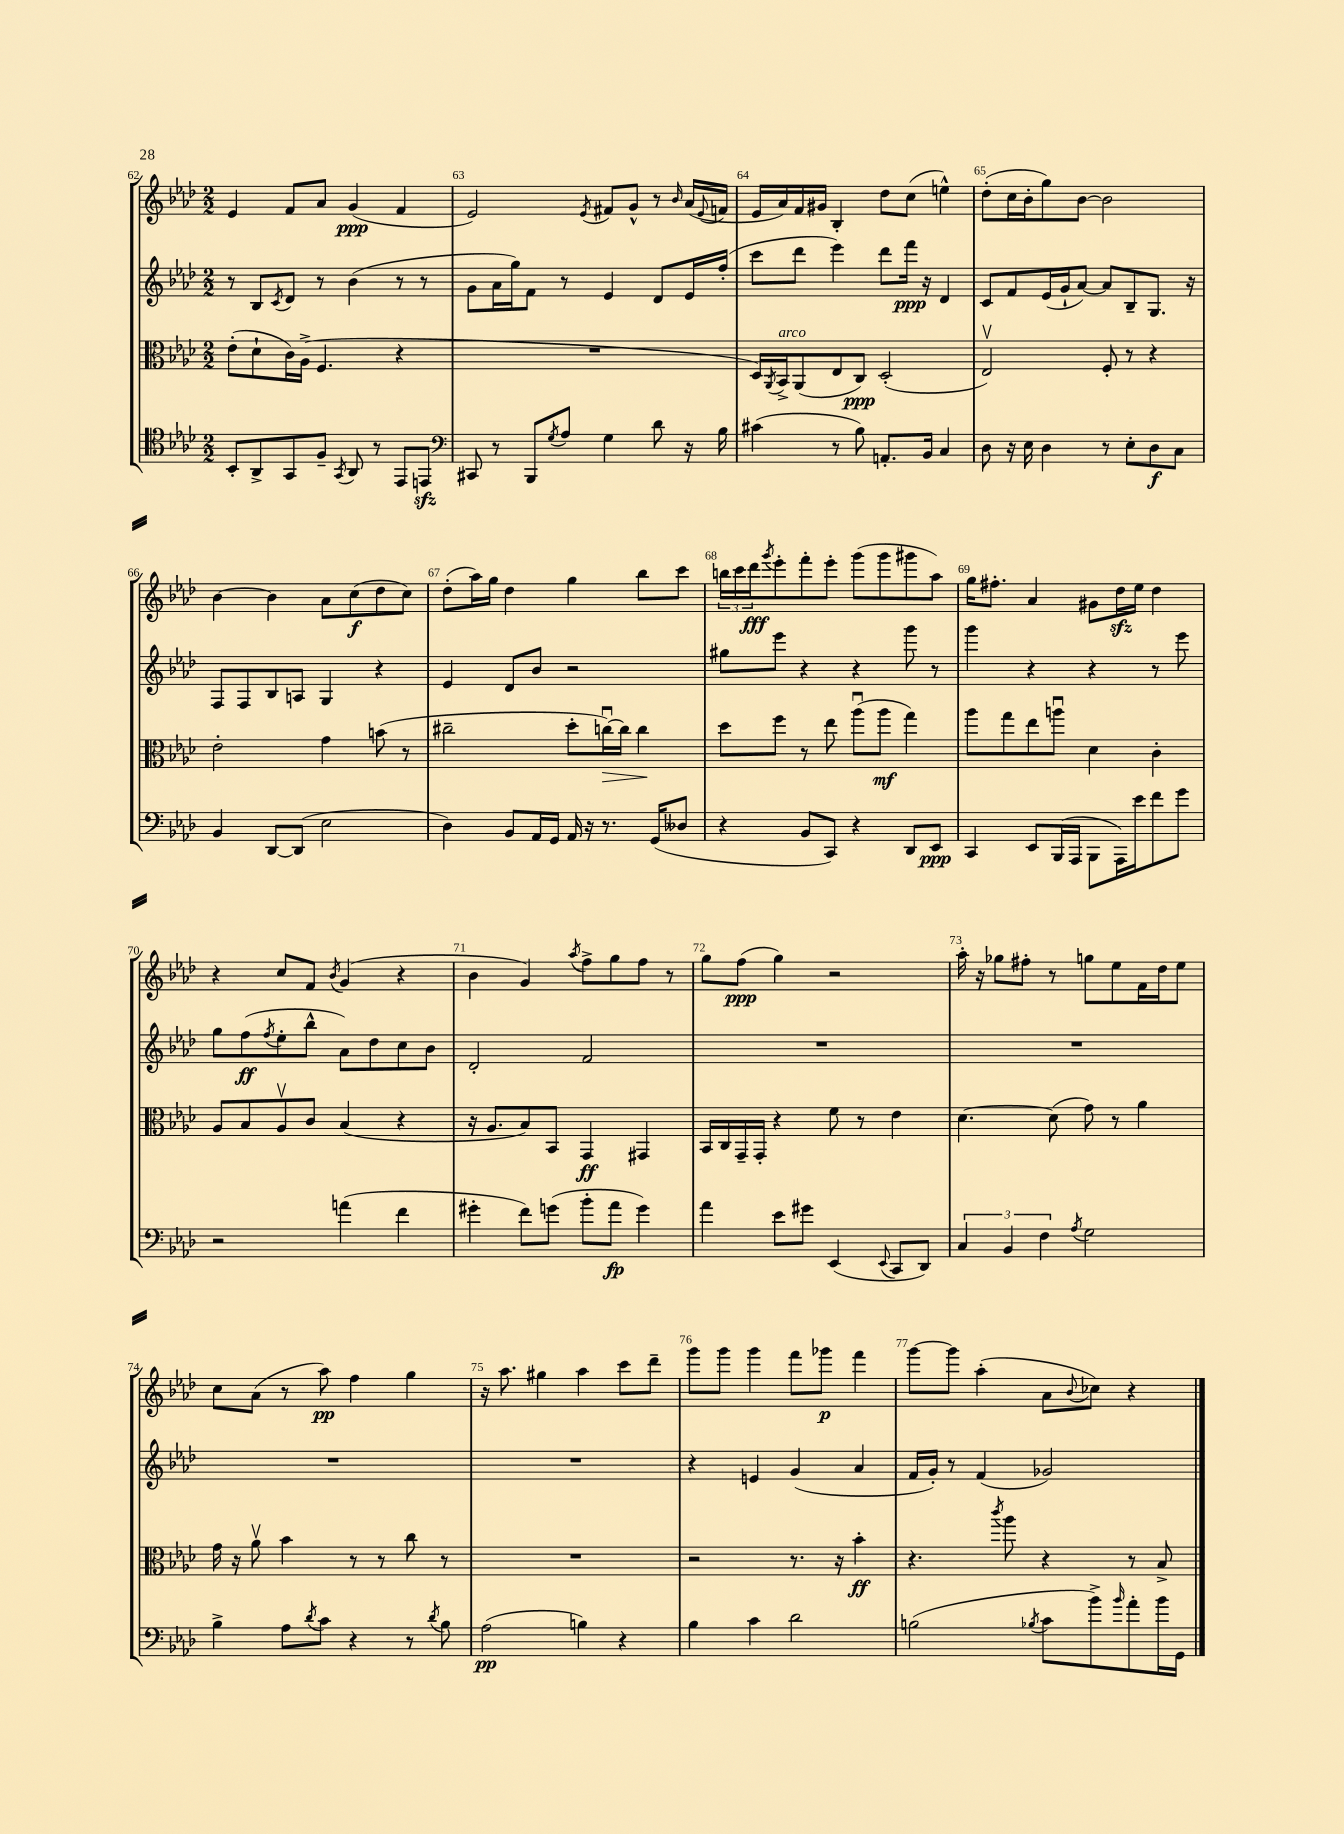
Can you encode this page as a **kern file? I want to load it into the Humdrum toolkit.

**kern	**dynam	**kern	**dynam	**kern	**dynam	**kern	**dynam
*part4	*part4	*part3	*part3	*part2	*part2	*part1	*part1
*staff4	*staff4	*staff3	*staff3	*staff2	*staff2	*staff1	*staff1
*clefC4	*	*clefC3	*	*clefG2	*	*clefG2	*
*k[b-e-a-d-]	*	*k[b-e-a-d-]	*	*k[b-e-a-d-]	*	*k[b-e-a-d-]	*
*M2/2	*	*M2/2	*	*M2/2	*	*M2/2	*
=62	=62	=62	=62	=62	=62	=62	=62
8BB-'/L	.	(8e-'\L	.	8r	.	4e-/	.
8AA-^/	.	8d-`\	.	8B-/L	.	.	.
.	.	.	.	8qc/	.	.	.
8GG/	.	16c\L)	.	8d-/J	.	8f/L	.
.	.	(16A-^\JJ	.	.	.	.	.
8F~/J	.	4.F/	.	8r	.	8a-/J	.
8qGG/	.	.	.	.	.	.	.
8AA-/	.	.	.	(4b-\	.	(4g/	ppp
8r	.	.	.	.	.	.	.
8EE-/L	.	4r	.	8r	.	4f/	.
8EEnzz/J	.	.	.	8r	.	.	.
=63	=63	=63	=63	=63	=63	=63	=63
*clefF4	*	*	*	*	*	*	*
8CC#X/	.	1r	.	8g\L	.	2e-/)	.
8r	.	.	.	16a-\L	.	.	.
.	.	.	.	16gg\J)	.	.	.
8BBB-/L	.	.	.	8f\J	.	.	.
8qG/	.	.	.	.	.	.	.
8A-/J	.	.	.	8r	.	.	.
.	.	.	.	.	.	8qe-/	.
4G\	.	.	.	4e-/	.	8f#X/L	.
.	.	.	.	.	.	8g^^/J	.
8d-\	.	.	.	8d-/L	.	8r	.
.	.	.	.	.	.	16qqb-/	.
16r	.	.	.	16e-/L	.	(16a-/LL	.
.	.	.	.	.	.	8qqe-/	.
16B-\	.	.	.	(16ff'/JJ	.	16fn/JJ	.
=64	=64	=64	=64	=64	=64	=64	=64
(4c#X\	.	16D-/LL)	.	8ccc\L	.	16e-/LL	.
.	.	8qAA-/	.	.	.	.	.
!	!	!LO:TX:a:i:t=arco	!	!	!	!	!
.	.	16BB-^/J	.	.	.	16a-/)	.
.	.	(8AA-/	.	8ddd-\J	.	16f/	.
.	.	.	.	.	.	16g#X/JJ	.
8r	.	8E-/	.	4eee-\)	.	4B-'/	.
8B-\)	.	8C/J)	ppp	.	.	.	.
8.AAn'/L	.	(2D-'/	.	8ddd-\L	.	8dd-\L	.
.	.	.	.	16fff\Jk	ppp	(8cc\J	.
16BB-/Jk	.	.	.	16r	.	.	.
4C/	.	.	.	4d-/	.	4een^^\)	.
=65	=65	=65	=65	=65	=65	=65	=65
8D-\	.	2E-v/)	.	8c/L	.	(8dd-'\L	.
16r	.	.	.	8f/	.	16cc\L	.
16E-\	.	.	.	.	.	16b-'\J	.
4D-\	.	.	.	(16e-/L	.	8gg\)	.
.	.	.	.	16g`/J	.	.	.
.	.	.	.	[8a-/J)	.	[8b-\J	.
8r	.	8F'/	.	8a-/L]	.	2b-\]	.
8E-'\L	.	8r	.	8B-~/	.	.	.
8D-\	f	4r	.	8.G/J	.	.	.
8C\J	.	.	.	.	.	.	.
.	.	.	.	16r	.	.	.
!!LO:LB:g=z
=66	=66	=66	=66	=66	=66	=66	=66
4BB-/	.	2e-'\	.	8F/L	.	[4b-\	.
.	.	.	.	8F/	.	.	.
[8DD-/L	.	.	.	8B-/	.	4b-\]	.
(8DD-/J]	.	.	.	8An/J	.	.	.
2E-\	.	4g\	.	4G/	.	8a-\L	.
.	.	.	.	.	.	(8cc\	f
.	.	(8bn\	.	4r	.	8dd-\	.
.	.	8r	.	.	.	8cc\J)	.
=67	=67	=67	=67	=67	=67	=67	=67
4D-\)	.	2cc#X~\	.	4e-/	.	(8dd-'\L	.
.	.	.	.	.	.	16aa-\L)	.
.	.	.	.	.	.	16gg\JJ	.
8BB-/L	.	.	.	8d-/L	.	4dd-\	.
16AA-/L	.	.	.	8b-/J	.	.	.
16GG/JJ	.	.	.	.	.	.	.
16AA-/	.	8dd-'\L	.	2r	.	4gg\	.
16r	.	.	.	.	.	.	.
!	!	!	!LO:HP:b	!	!	!	!
8.r	.	[16ccnu\L)	>	.	.	.	.
.	.	16cc\JJ]	.	.	.	.	.
.	.	4cc\	.	.	.	8bb-\L	.
(16GG/KL	.	.	.	.	.	.	.
8D--X/J	.	.	.	.	.	8ccc\J	.
.	.	.	]	.	.	.	.
=68	=68	=68	=68	=68	=68	=68	=68
4r	.	8dd-\L	.	8gg#X\L	.	24bbn\LL	.
.	.	.	.	.	.	24ccc\	.
.	.	.	.	.	.	24ddd-\J	fff
.	.	.	.	.	.	8qggg/	.
.	.	8ff\J	.	8eee-\J	.	8eee-'\	.
8BB-/L	.	8r	.	4r	.	8fff'\	.
8CC/J)	.	8ee-\	.	.	.	8eee-'\J	.
4r	.	(8aa-u\L	.	4r	.	(8ggg\L	.
.	.	8aa-\J	mf	.	.	8ggg\	.
8DD-/L	.	4gg\)	.	8ggg\	.	8ggg#X\	.
8EE-/J	ppp	.	.	8r	.	8aa-\J)	.
=69	=69	=69	=69	=69	=69	=69	=69
4CC/	.	8aa-\L	.	4ggg\	.	16gg\KL	.
.	.	.	.	.	.	8.ff#X'\J	.
.	.	8gg\	.	.	.	.	.
8EE-/L	.	8ee-\	.	4r	.	4a-/	.
(16BBB-/L	.	8aanu\J	.	.	.	.	.
16AAA-/JJ	.	.	.	.	.	.	.
8BBB-\L	.	4d-\	.	4r	.	8g#X\L	.
16AAA-\L)	.	.	.	.	.	16dd-zz\L	.
16e-\J	.	.	.	.	.	16ee-\JJ	.
8f\	.	4c'\	.	8r	.	4dd-\	.
8g\J	.	.	.	8eee-\	.	.	.
!!LO:LB:g=z
=70	=70	=70	=70	=70	=70	=70	=70
2r	.	8A-/L	.	8gg\L	.	4r	.
.	.	8B-/	.	(8ff\	ff	.	.
.	.	.	.	8qff/	.	.	.
.	.	8A-v/	.	8ee-'\	.	8cc/L	.
.	.	8c/J	.	8bb-^^\J	.	8f/J	.
.	.	.	.	.	.	8qb-/	.
(4an\	.	(4B-/	.	8a-\L)	.	(4g/	.
.	.	.	.	8dd-\	.	.	.
4f\	.	4r	.	8cc\	.	4r	.
.	.	.	.	8b-\J	.	.	.
=71	=71	=71	=71	=71	=71	=71	=71
4g#X'\	.	16r	.	2d-'/	.	4b-\	.
.	.	8.A-/L	.	.	.	.	.
8f\L)	.	8B-/)	.	.	.	4g/)	.
(8gn\J	.	8BB-/J	.	.	.	.	.
.	.	.	.	.	.	8qaa-/	.
8b-'\L	.	4GG/	ff	2f/	.	8ff^\L	.
8a-\J	fp	.	.	.	.	8gg\	.
4g\)	.	4GG#X/	.	.	.	8ff\J	.
.	.	.	.	.	.	8r	.
=72	=72	=72	=72	=72	=72	=72	=72
4a-\	.	16BB-/LL	.	1r	.	8gg\L	.
.	.	16C/	.	.	.	.	.
.	.	16GG~/	.	.	.	(8ff\J	ppp
.	.	16GG'/JJ	.	.	.	.	.
8e-\L	.	4r	.	.	.	4gg\)	.
8g#X\J	.	.	.	.	.	.	.
(4EE-/	.	8f\	.	.	.	2r	.
.	.	8r	.	.	.	.	.
8qqEE-/	.	.	.	.	.	.	.
8CC/L	.	4e-\	.	.	.	.	.
8DD-/J)	.	.	.	.	.	.	.
=73	=73	=73	=73	=73	=73	=73	=73
6C/	.	[4.d-\	.	1r	.	16aa-'\	.
.	.	.	.	.	.	16r	.
.	.	.	.	.	.	8gg-X\L	.
6BB-/	.	.	.	.	.	.	.
.	.	.	.	.	.	8ff#X'\J	.
6F\	.	.	.	.	.	.	.
.	.	(8d-\]	.	.	.	8r	.
8qA-/	.	.	.	.	.	.	.
2G\	.	8g\)	.	.	.	8ggn\L	.
.	.	8r	.	.	.	8ee-\	.
.	.	4a-\	.	.	.	16f\L	.
.	.	.	.	.	.	16dd-\J	.
.	.	.	.	.	.	8ee-\J	.
!!LO:LB:g=z
=74	=74	=74	=74	=74	=74	=74	=74
4B-^\	.	16g\	.	1r	.	8cc\L	.
.	.	16r	.	.	.	.	.
.	.	8a-v\	.	.	.	(8a-\J	.
8A-\L	.	4b-\	.	.	.	8r	.
8qd-/	.	.	.	.	.	.	.
8c\J	.	.	.	.	.	8aa-\)	pp
4r	.	8r	.	.	.	4ff\	.
.	.	8r	.	.	.	.	.
8r	.	8cc\	.	.	.	4gg\	.
8qd-/	.	.	.	.	.	.	.
8B-\	.	8r	.	.	.	.	.
=75	=75	=75	=75	=75	=75	=75	=75
(2A-\	pp	1r	.	1r	.	16r	.
.	.	.	.	.	.	8.aa-\	.
.	.	.	.	.	.	4gg#X\	.
4Bn\)	.	.	.	.	.	4aa-\	.
4r	.	.	.	.	.	8ccc\L	.
.	.	.	.	.	.	8ddd-~\J	.
=76	=76	=76	=76	=76	=76	=76	=76
4B-\	.	2r	.	4r	.	8ggg\L	.
.	.	.	.	.	.	8ggg\J	.
4c\	.	.	.	4en/	.	4ggg\	.
2d-\	.	8.r	.	(4g/	.	8fff\L	.
.	.	.	.	.	.	8ggg-X\J	p
.	.	16r	.	.	.	.	.
.	.	4b-'\	ff	4a-/	.	4fff\	.
=77	=77	=77	=77	=77	=77	=77	=77
(2Bn\	.	4.r	.	16f/LL	.	[8ggg\L	.
.	.	.	.	16g'/JJ)	.	.	.
.	.	.	.	8r	.	8ggg\J]	.
.	.	.	.	(4f/	.	(4aa-'\	.
.	.	8qccc/	.	.	.	.	.
.	.	8aa-\	.	.	.	.	.
8qB-X/	.	.	.	.	.	.	.
8c\L	.	4r	.	2g-X/)	.	8a-\L	.
.	.	.	.	.	.	8qqb-/	.
8b-^\)	.	.	.	.	.	8cc-X\J)	.
16qqb-/	.	.	.	.	.	.	.
8a-'\	.	8r	.	.	.	4r	.
16b-\L	.	8B-^/	.	.	.	.	.
16GG\JJ	.	.	.	.	.	.	.
==	==	==	==	==	==	==	==
*-	*-	*-	*-	*-	*-	*-	*-
